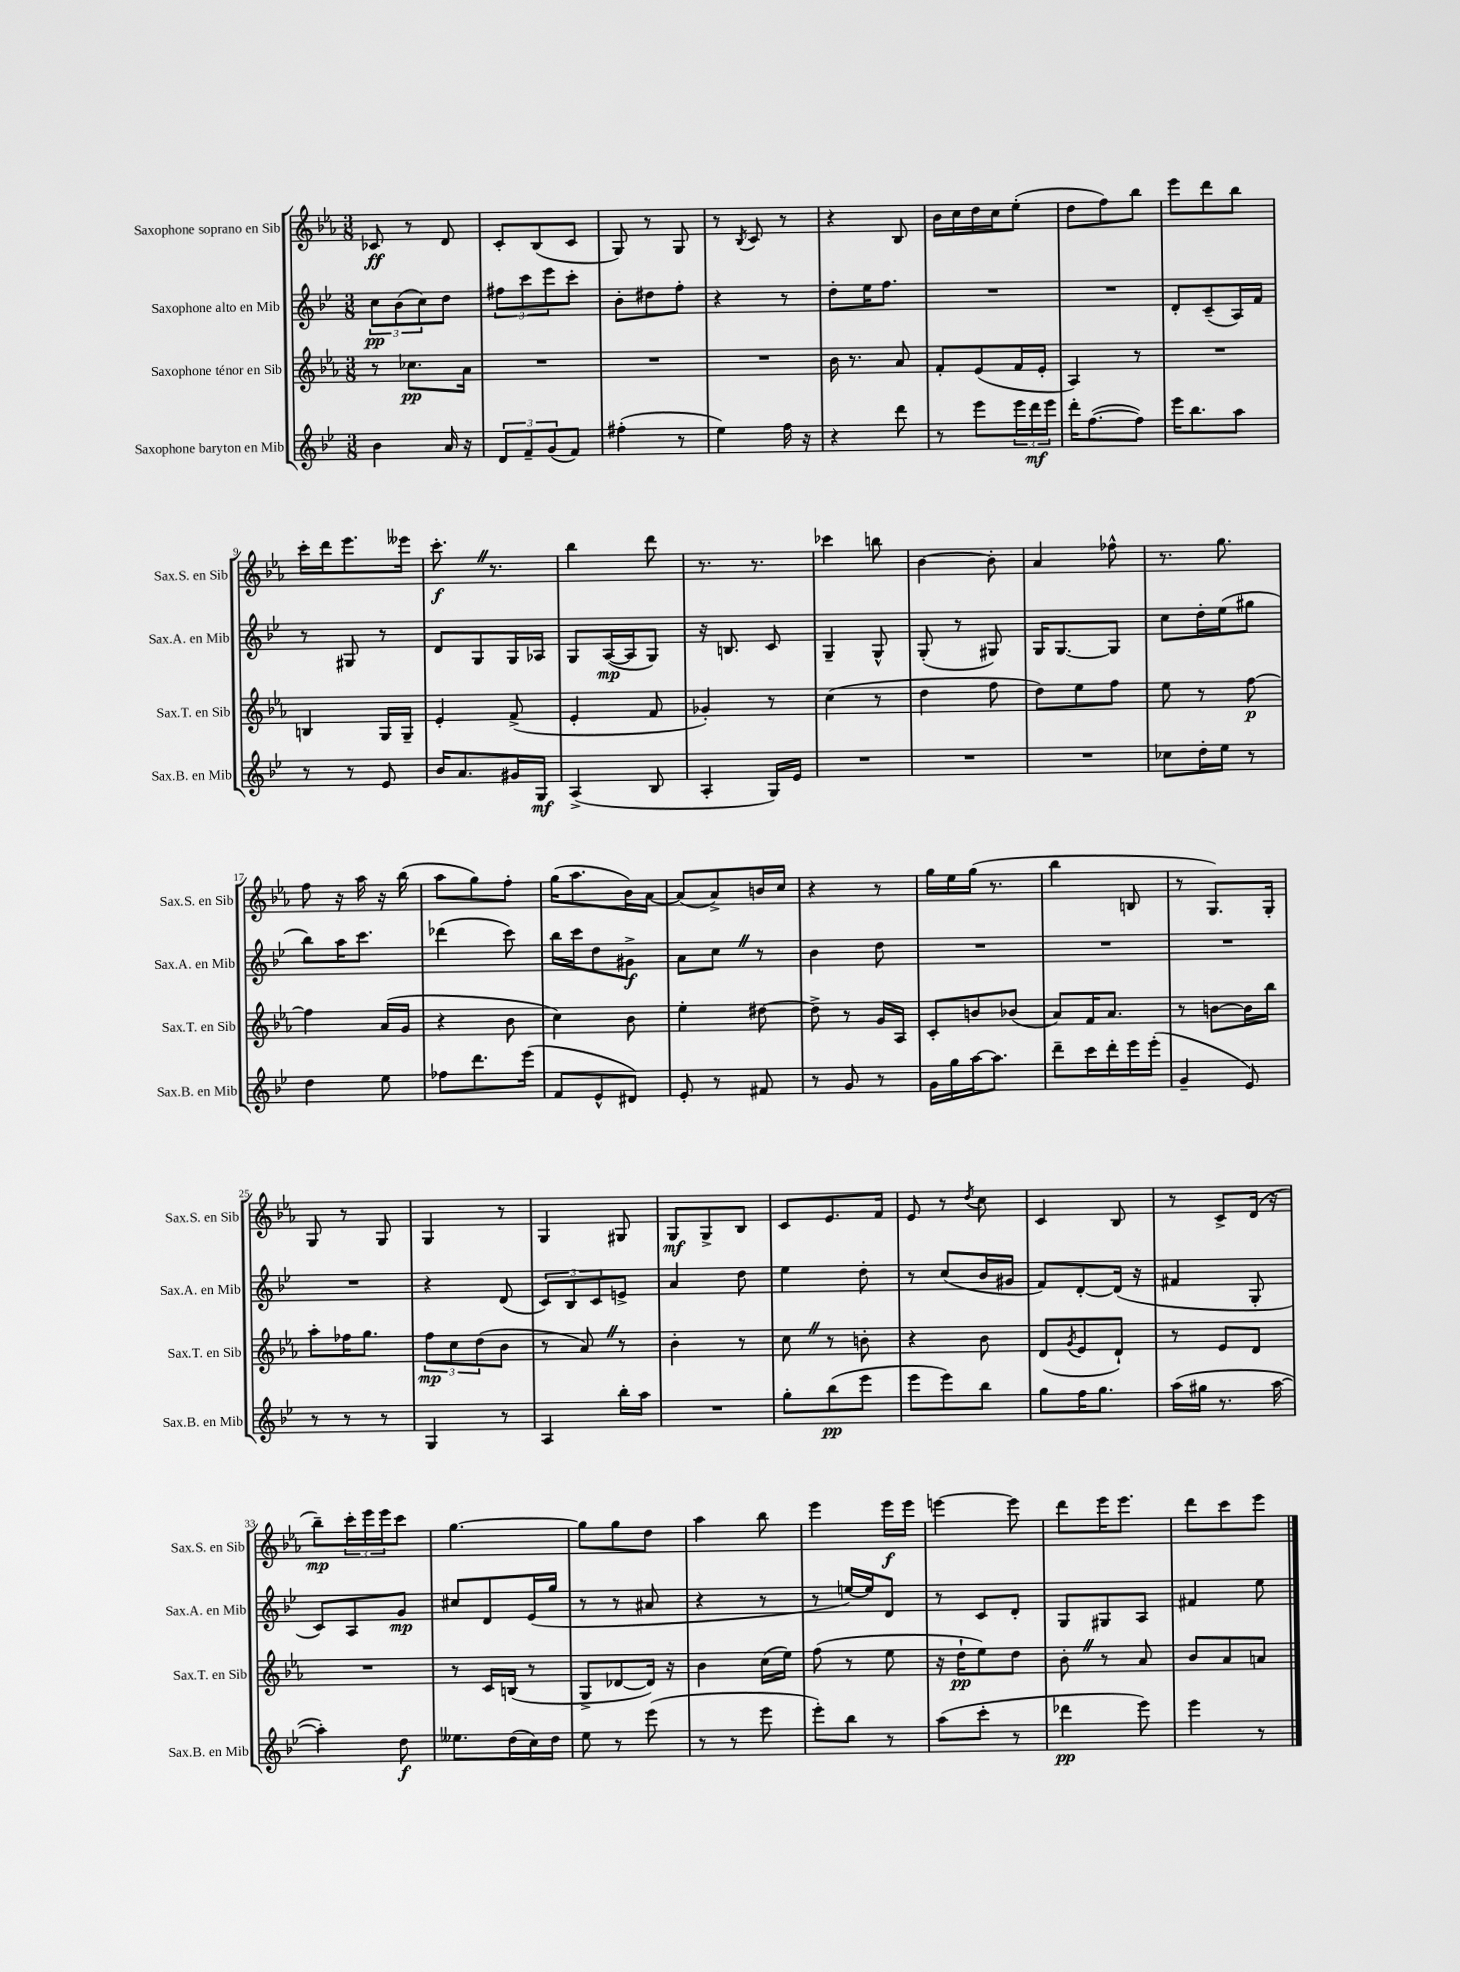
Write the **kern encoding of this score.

**kern	**dynam	**kern	**dynam	**kern	**dynam	**kern	**dynam
*part4	*part4	*part3	*part3	*part2	*part2	*part1	*part1
*staff4	*staff4	*staff3	*staff3	*staff2	*staff2	*staff1	*staff1
*I"Saxophone baryton en Mib	*	*I"Saxophone ténor en Sib	*	*I"Saxophone alto en Mib	*	*I"Saxophone soprano en Sib	*
*I'Sax.B. en Mib	*	*I'Sax.T. en Sib	*	*I'Sax.A. en Mib	*	*I'Sax.S. en Sib	*
*clefG2	*	*clefG2	*	*clefG2	*	*clefG2	*
*k[b-e-]	*	*k[b-e-a-]	*	*k[b-e-]	*	*k[b-e-a-]	*
*M3/8	*	*M3/8	*	*M3/8	*	*M3/8	*
=1	=1	=1	=1	=1	=1	=1	=1
4b-\	.	8r	.	12cc\L	pp	8c-X/	ff
.	.	.	.	(12b-\	.	.	.
.	.	8.cc-X\L	pp	.	.	8r	.
.	.	.	.	12cc\)	.	.	.
16a/	.	.	.	8dd\J	.	8d/	.
16r	.	16a-\Jk	.	.	.	.	.
=2	=2	=2	=2	=2	=2	=2	=2
12d/L	.	4.r	.	12ff#X\L	.	8c'/L	.
12f~/	.	.	.	12ccc\	.	.	.
.	.	.	.	.	.	(8B-/	.
(12g/	.	.	.	12eee-\	.	.	.
8f/J)	.	.	.	8ccc'\J	.	8c/J	.
=3	=3	=3	=3	=3	=3	=3	=3
(4ff#X'\	.	4.r	.	8b-'\L	.	8G/)	.
.	.	.	.	8dd#X\	.	8r	.
8r	.	.	.	8ff'\J	.	8G/	.
=4	=4	=4	=4	=4	=4	=4	=4
4ee-\)	.	4.r	.	4r	.	8r	.
.	.	.	.	.	.	8qB-/	.
.	.	.	.	.	.	8c/	.
16ff\	.	.	.	8r	.	8r	.
16r	.	.	.	.	.	.	.
=5	=5	=5	=5	=5	=5	=5	=5
4r	.	16b-\	.	8dd'\L	.	4r	.
.	.	8.r	.	.	.	.	.
.	.	.	.	16ee-\K	.	.	.
.	.	.	.	8.ff\J	.	.	.
8ddd\	.	8a-/	.	.	.	8B-/	.
=6	=6	=6	=6	=6	=6	=6	=6
8r	.	8f'/L	.	4.r	.	16b-\LL	.
.	.	.	.	.	.	16cc\	.
8eee-\L	.	(8e-/	.	.	.	16dd\	.
.	.	.	.	.	.	16cc\J	.
24eee-\L	.	16f/L	.	.	.	(8ee-'\J	.
24ddd\	mf	.	.	.	.	.	.
.	.	16e-'/JJ	.	.	.	.	.
24eee-\JJ	.	.	.	.	.	.	.
=7	=7	=7	=7	=7	=7	=7	=7
16ddd'\KL	.	4A-/)	.	4.r	.	8dd\L	.
([8.ff\	.	.	.	.	.	.	.
.	.	.	.	.	.	8ff\)	.
8ff\J])	.	8r	.	.	.	8bb-\J	.
=8	=8	=8	=8	=8	=8	=8	=8
16eee-\KL	.	4.r	.	8d'/L	.	8eee-\L	.
8.bb-\	.	.	.	.	.	.	.
.	.	.	.	(8c~/	.	8ddd\	.
8aa\J	.	.	.	16A/L)	.	8bb-\J	.
.	.	.	.	16f/JJ	.	.	.
!!LO:LB:g=z
=9	=9	=9	=9	=9	=9	=9	=9
8r	.	4Bn/	.	8r	.	16ccc'\LL	.
.	.	.	.	.	.	16ddd\J	.
8r	.	.	.	8G#X/	.	8.eee-\	.
8e-/	.	16G/LL	.	8r	.	.	.
.	.	16G~/JJ	.	.	.	16eee--X\Jk	.
=10	=10	=10	=10	=10	=10	=10	=10
16b-/KL	.	4e-'/	.	8d/L	.	8.ccc'Z\	f
8.a/	.	.	.	.	.	.	.
.	.	.	.	8G/	.	.	.
.	.	.	.	.	.	8.r	.
16g#X/L	.	(8f^/	.	16G/L	.	.	.
16G/JJ	mf	.	.	16A-X/JJ	.	.	.
=11	=11	=11	=11	=11	=11	=11	=11
(4A^/	.	4e-'/	.	8G/L	.	4bb-\	.
.	.	.	.	([16A/L	mp	.	.
.	.	.	.	16A/J]	.	.	.
8B-/	.	8f/	.	8G/J)	.	8ddd\	.
=12	=12	=12	=12	=12	=12	=12	=12
4A'/	.	4g-X'/)	.	16r	.	8.r	.
.	.	.	.	8.Bn/	.	.	.
.	.	.	.	.	.	8.r	.
16G/LL)	.	8r	.	8c/	.	.	.
16e-/JJ	.	.	.	.	.	.	.
=13	=13	=13	=13	=13	=13	=13	=13
4.r	.	(4cc\	.	4G~/	.	4ccc-X\	.
.	.	8r	.	8G^^/	.	8bbn\	.
=14	=14	=14	=14	=14	=14	=14	=14
4.r	.	4dd\	.	(8G'/	.	[4b-\	.
.	.	.	.	8r	.	.	.
.	.	8ff\	.	8G#X/)	.	8b-'\]	.
=15	=15	=15	=15	=15	=15	=15	=15
4.r	.	8dd\L)	.	16G/KL	.	4a-/	.
.	.	.	.	[8.G/	.	.	.
.	.	8ee-\	.	.	.	.	.
.	.	8ff\J	.	8G/J]	.	8ff-X^^\	.
=16	=16	=16	=16	=16	=16	=16	=16
8cc-X\L	.	8ee-\	.	8cc\L	.	8.r	.
16dd'\L	.	8r	.	16dd'\L	.	.	.
16ee-\JJ	.	.	.	(16ee-\J	.	8.gg\	.
8r	.	[8ff\	p	8gg#X\J	.	.	.
!!LO:LB:g=z
=17	=17	=17	=17	=17	=17	=17	=17
4dd\	.	4ff\]	.	8bb-\L)	.	8ff\	.
.	.	.	.	16aa\K	.	16r	.
.	.	.	.	8.ccc\J	.	16aa-\	.
8ee-\	.	(16a-/LL	.	.	.	16r	.
.	.	16g/JJ	.	.	.	(16bb-\	.
=18	=18	=18	=18	=18	=18	=18	=18
8ff-X\L	.	4r	.	(4ddd-X\	.	8aa-\L	.
8.ddd\	.	.	.	.	.	8gg\)	.
.	.	8b-\	.	8ccc\)	.	8ff'\J	.
(16eee-\Jk	.	.	.	.	.	.	.
=19	=19	=19	=19	=19	=19	=19	=19
8f/L	.	4cc\)	.	16bb-\LL	.	(16gg\KL	.
.	.	.	.	16ccc\J	.	8.aa-\	.
8e-^^/	.	.	.	8dd\	.	.	.
8d#X/J)	.	8b-\	.	8g#X^\J	f	16b-\L)	.
.	.	.	.	.	.	[16a-\JJ	.
=20	=20	=20	=20	=20	=20	=20	=20
8e-'/	.	4ee-'\	.	8a\L	.	(8a-/L]	.
8r	.	.	.	8ccZ\J	.	8a-^/)	.
8f#X/	.	[8dd#X\	.	8r	.	16bn/L	.
.	.	.	.	.	.	16cc/JJ	.
=21	=21	=21	=21	=21	=21	=21	=21
8r	.	8dd#^\]	.	4b-\	.	4r	.
8g/	.	8r	.	.	.	.	.
8r	.	16g/LL	.	8dd\	.	8r	.
.	.	16A-/JJ	.	.	.	.	.
=22	=22	=22	=22	=22	=22	=22	=22
16g\LL	.	8c'/L	.	4.r	.	16gg\LL	.
16gg\	.	.	.	.	.	16ee-\	.
[16aa\J	.	8bn/	.	.	.	(16gg\JJ	.
8.aa\J]	.	.	.	.	.	8.r	.
.	.	(8b-X/J	.	.	.	.	.
=23	=23	=23	=23	=23	=23	=23	=23
8ddd~\L	.	8a-/L)	.	4.r	.	4bb-\	.
16ccc\L	.	16f/K	.	.	.	.	.
16ddd'\	.	8.a-/J	.	.	.	.	.
16eee-\	.	.	.	.	.	8Bn/	.
(16eee-'\JJ	.	.	.	.	.	.	.
=24	=24	=24	=24	=24	=24	=24	=24
4g~/	.	8r	.	4.r	.	8r	.
.	.	[8bn\L	.	.	.	8.G/L)	.
8e-/)	.	16b\L]	.	.	.	.	.
.	.	16bb-\JJ	.	.	.	16G'/Jk	.
!!LO:LB:g=z
=25	=25	=25	=25	=25	=25	=25	=25
8r	.	8aa-'\L	.	4.r	.	8G/	.
8r	.	16ff-X\K	.	.	.	8r	.
.	.	8.gg\J	.	.	.	.	.
8r	.	.	.	.	.	8G/	.
=26	=26	=26	=26	=26	=26	=26	=26
4G/	.	12ff\L	mp	4r	.	4G/	.
.	.	12cc\	.	.	.	.	.
.	.	(12dd\	.	.	.	.	.
8r	.	8b-\J	.	(8d/	.	8r	.
=27	=27	=27	=27	=27	=27	=27	=27
4A/	.	8r	.	12c/L)	.	4G/	.
.	.	.	.	12B-/	.	.	.
.	.	8a-Z/)	.	.	.	.	.
.	.	.	.	12c/	.	.	.
16bb-'\LL	.	8r	.	8en^/J	.	8G#X/	.
16aa\JJ	.	.	.	.	.	.	.
=28	=28	=28	=28	=28	=28	=28	=28
4.r	.	4b-'\	.	4a/	.	8G/L	mf
.	.	.	.	.	.	8G^/	.
.	.	8r	.	8dd\	.	8B-/J	.
=29	=29	=29	=29	=29	=29	=29	=29
8gg'\L	.	8ccZ\	.	4ee-\	.	8c/L	.
(8bb-\	pp	8r	.	.	.	8.e-/	.
8eee-\J	.	8bn'\	.	8dd'\	.	.	.
.	.	.	.	.	.	16f/Jk	.
=30	=30	=30	=30	=30	=30	=30	=30
8eee-\L	.	4r	.	8r	.	8e-/	.
8eee-\)	.	.	.	(8cc/L	.	8r	.
.	.	.	.	.	.	8qdd/	.
8bb-\J	.	8b-\	.	16b-/L	.	8cc\	.
.	.	.	.	16g#X/JJ	.	.	.
=31	=31	=31	=31	=31	=31	=31	=31
8gg\L	.	(8d/L	.	8f/L)	.	4c/	.
.	.	8qg/	.	.	.	.	.
16ff\K	.	8e-/	.	[8d'/	.	.	.
8.gg\J	.	.	.	.	.	.	.
.	.	8d`/J)	.	(16d/Jk]	.	8B-/	.
.	.	.	.	16r	.	.	.
=32	=32	=32	=32	=32	=32	=32	=32
(16aa\LL	.	8r	.	4f#X/	.	8r	.
16gg#X\JJ	.	.	.	.	.	.	.
8.r	.	8e-/L	.	.	.	8c^/L	.
.	.	8d/J	.	8G'/	.	(16d/Jk	.
[16aa\	.	.	.	.	.	16r	.
!!LO:LB:g=z
=33	=33	=33	=33	=33	=33	=33	=33
4aa'\])	.	4.r	.	8c/L)	.	8bb-~\L)	mp
.	.	.	.	8A/	.	24ccc'\L	.
.	.	.	.	.	.	24eee-\	.
.	.	.	.	.	.	24eee-\J	.
8dd\	f	.	.	8g/J	mp	8ccc\J	.
=34	=34	=34	=34	=34	=34	=34	=34
8.ee--X\L	.	8r	.	8cc#X/L	.	[4.gg\	.
.	.	16c/LL	.	8d/	.	.	.
(16dd\L	.	(16Bn/JJ	.	.	.	.	.
16cc\)	.	8r	.	(16e-/L	.	.	.
16dd\JJ	.	.	.	16gg/JJ	.	.	.
=35	=35	=35	=35	=35	=35	=35	=35
8ee-\	.	8G^/L	.	8r	.	8gg\L]	.
8r	.	[8d-X/	.	8r	.	8gg\	.
(8eee-\	.	16d-/Jk])	.	8a#X/	.	8dd\J	.
.	.	16r	.	.	.	.	.
=36	=36	=36	=36	=36	=36	=36	=36
8r	.	4b-\	.	4r	.	4aa-\	.
8r	.	.	.	.	.	.	.
8eee-\	.	(16cc\LL	.	8r	.	8bb-\	.
.	.	16ee-\JJ)	.	.	.	.	.
=37	=37	=37	=37	=37	=37	=37	=37
8eee-'\L)	.	(8ff\	.	8r	.	4eee-\	.
8bb-\J	.	8r	.	[16een/LL)	.	.	.
.	.	.	.	16ee/J]	.	.	.
8r	.	8ee-\	.	8d/J	.	16eee-\LL	f
.	.	.	.	.	.	16eee-\JJ	.
=38	=38	=38	=38	=38	=38	=38	=38
(8aa\L	.	16r	.	8r	.	[4eeen\	.
.	.	16dd`\KL	pp	.	.	.	.
8ccc'\J	.	8ee-\)	.	8c/L	.	.	.
8r	.	8dd\J	.	8d'/J	.	8eee\]	.
=39	=39	=39	=39	=39	=39	=39	=39
4ddd-X\	pp	8b-'Z\	.	8G/L	.	8ddd\L	.
.	.	8r	.	8G#X/	.	16eee-\K	.
.	.	.	.	.	.	8.eee-\J	.
8eee-\)	.	8a-/	.	8A/J	.	.	.
=40	=40	=40	=40	=40	=40	=40	=40
4eee-\	.	8b-/L	.	4f#X/	.	8ddd\L	.
.	.	8a-/	.	.	.	8ccc\	.
8r	.	8an/J	.	8ee-\	.	8eee-\J	.
==	==	==	==	==	==	==	==
*-	*-	*-	*-	*-	*-	*-	*-
